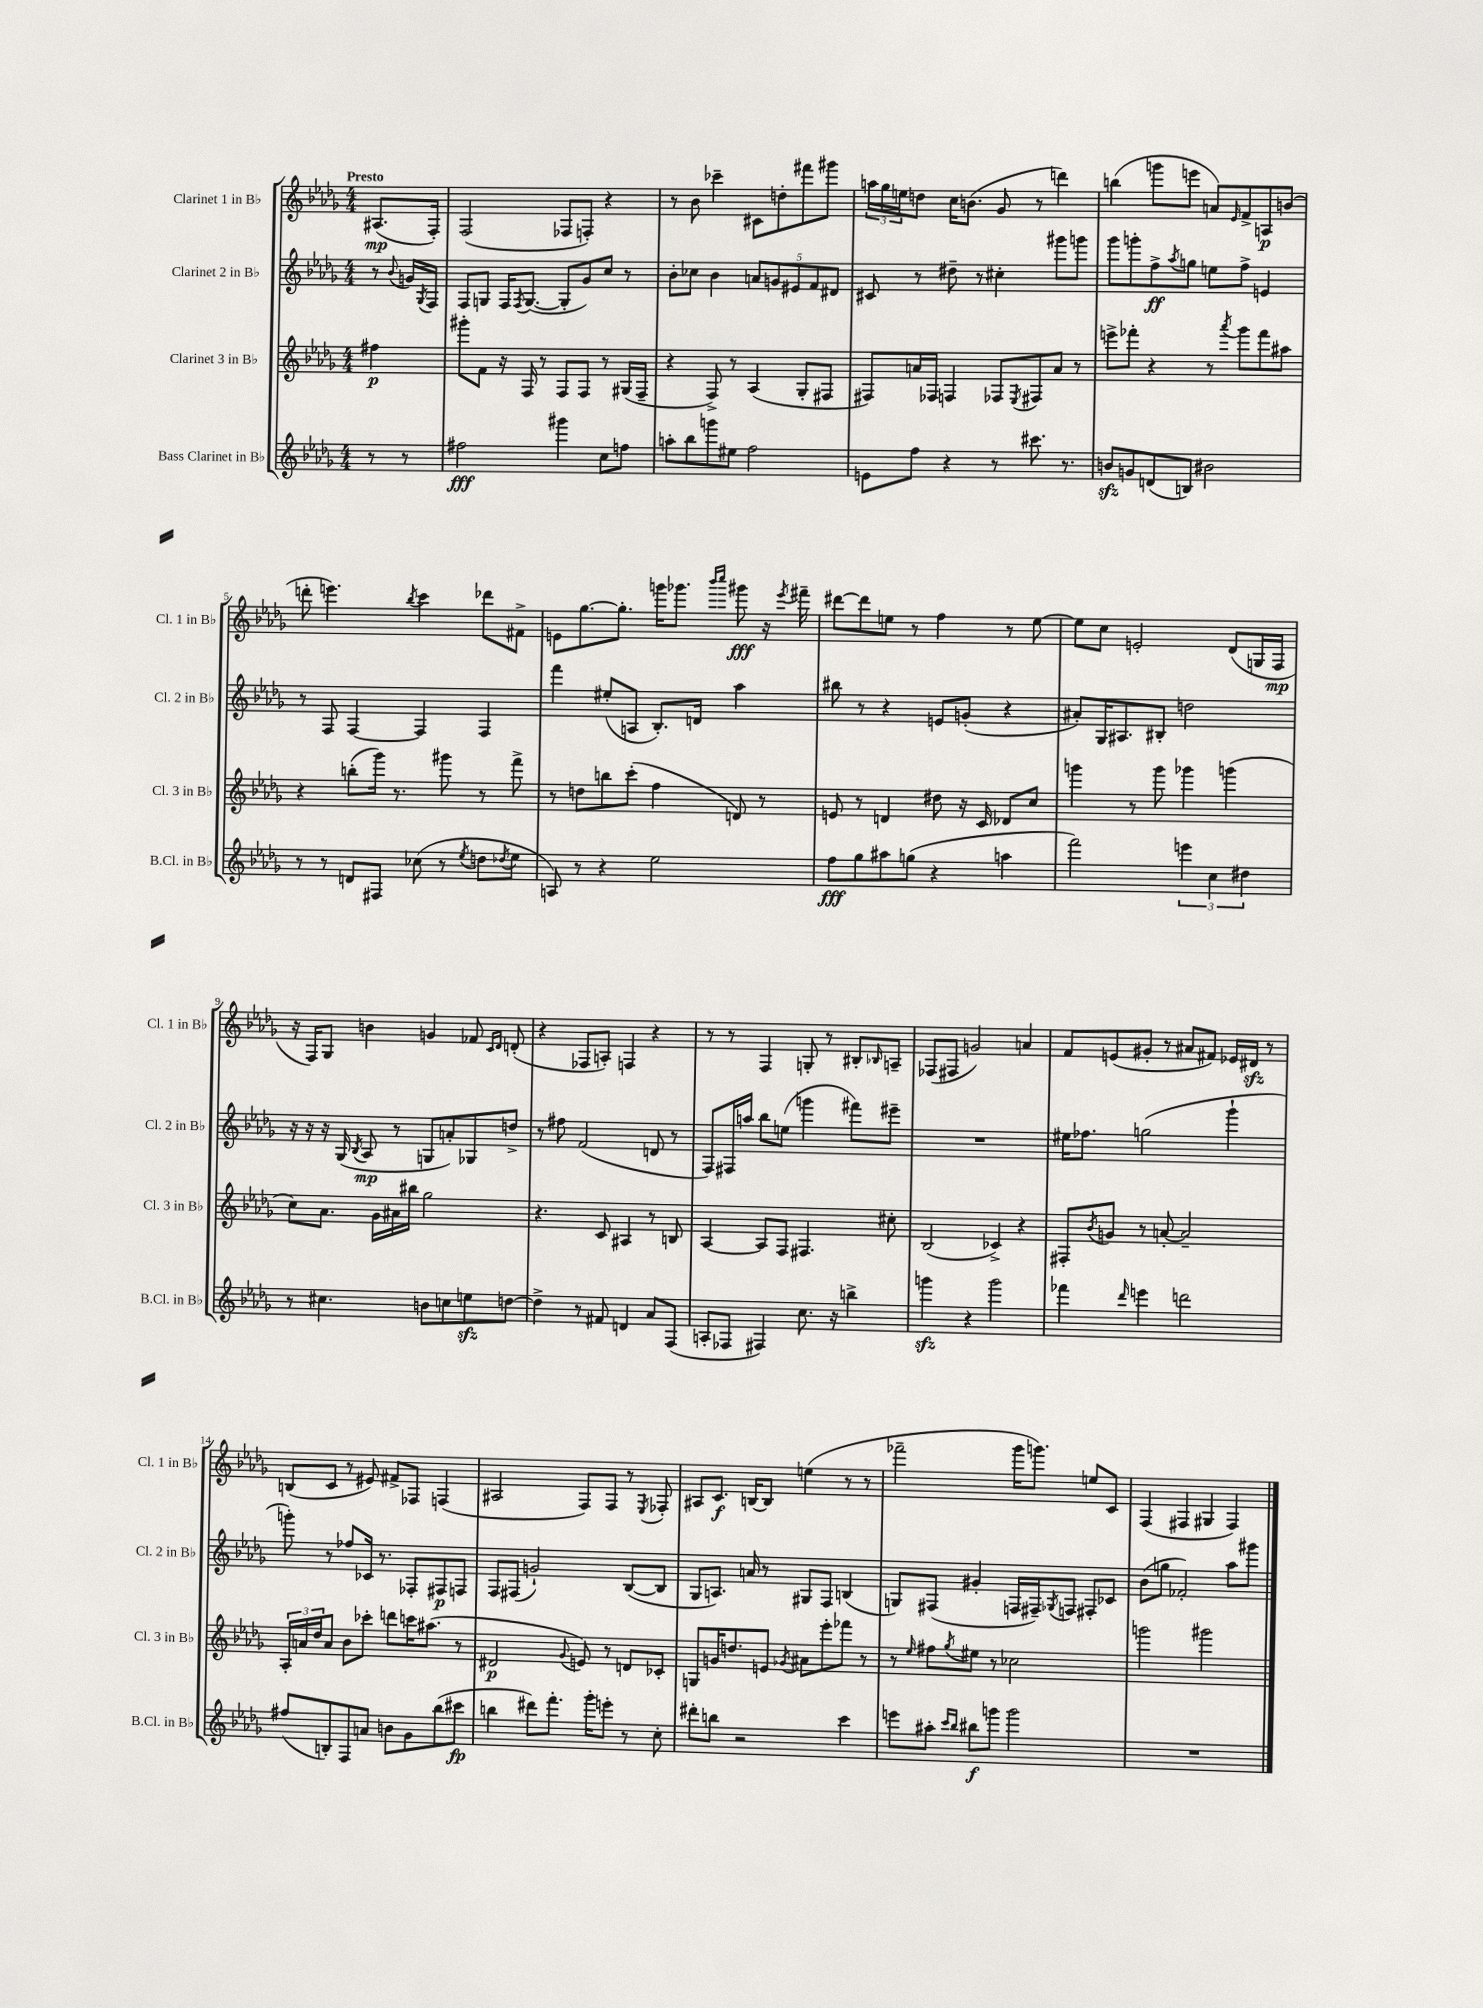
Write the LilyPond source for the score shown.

<<
\new StaffGroup <<
\new Staff = "s0" \with { instrumentName = "Clarinet 1 in Bb" shortInstrumentName = "Cl. 1 in Bb" } {
    \clef treble \key des \major \numericTimeSignature \time 4/4 \partial 4 \tempo "Presto"
    ais8.\mp( f16-.) |
    f2( fes8 f8-.) r4 |
    r8 bes'8 ces'''4-- cis'8 d''8-. fis'''8 gis'''8 |
    \tuplet 3/2 { a''16 ges''16 e''16 } d''8 c''16 b'8.( ges'8 r8 d'''4) |
    b''4( g'''8 e'''8 a'8) \grace { ees'16 } f'8-> a8\p b'8( |
    d'''8-. e'''4.) \acciaccatura { bes''8 } c'''4 des'''8 fis'8-> |
    e'8 ges''8.~ ges''8.-. g'''16 ges'''8. \grace { bes'''16 c''''16 } gis'''8\fff r16 \acciaccatura { ees'''8 } fis'''16-- |
    dis'''8~ dis'''8 e''8 r8 f''4 r8 e''8~ |
    e''8 c''8 e'2-. des'8( g16 f16\mp |
    r16 f16) ges8 b'4 g'4 fes'8 \grace { c'16 des'16 } d'8-.( |
    r4 fes8 a8-.) f4 r4 |
    r8 r8 f4 g8-. r8 bis8-. \grace { bes16 } a8-- |
    fes8( fis8 g'2) a'4 |
    f'8 e'8( gis'8-. r8 ais'8 fis'8) ees'16 dis'16\sfz r8 |
    b8( c'8 r8 eis'8) fis'8-> fes8 f4( |
    ais2 f8) f8 r8 \acciaccatura { ees8 } fes8-. |
    ais8 c'8.\f b16~ b8 e''4( r8 r8 |
    fes'''2-- ges'''16 g'''8.) e''8 c'8 |
    f4( fis4 gis4 fis4) \bar "|." |
}
\new Staff = "s1" \with { instrumentName = "Clarinet 2 in Bb" shortInstrumentName = "Cl. 2 in Bb" } {
    \clef treble \key des \major \numericTimeSignature \time 4/4 \partial 4
    r8 \appoggiatura { bes'8 } g'16 \acciaccatura { ges8 } f16 |
    f8 g8 f16 \acciaccatura { f8 } g8.~( g8-. ges'8) c''8 r8 |
    bes'8-. ces''8 bes'4 \tuplet 5/4 { a'8 g'8 eis'8 f'8 dis'8 } |
    cis'8 r8 dis''8-- r8 cis''4-. gis'''8 g'''8 |
    ges'''8 g'''8-. f''8->\ff \acciaccatura { aes''8 } g''8 e''8 f''8-> e'4 |
    r8 f8 f4~ f4 f4 |
    f'''4 eis''8-.( a8 bes8.-.) d'16 aes''4 |
    bis''8 r8 r4 e'8 g'8-.( r4 |
    ais'8-.) ges16 ais8. bis8-. d''2 |
    r16 r16 r16 ges16( \acciaccatura { bes8 } aes8\mp r8 g8 a'8-.) ges8 d''8-> |
    r8 fis''8 f'2( d'8 r8 |
    f8) fis16 a''16 bes''8 e''8( g'''4 fis'''8) eis'''8-- |
    R1 |
    eis''16 fes''8. g''2( ges'''4-! |
    g'''8-.) r8 fes''8 ces'16 r8. fes8-. fis8\p f8 |
    f8 fis8( g'2-!) bes8~( bes8 |
    ges8 a8.) a'16 r8 gis8 f8 b4( |
    g8) fis8( gis'4-. f16 fis16--) \acciaccatura { ges8 } f8 fis8-. ces'8 |
    bes'8( g''8 fes'2-.) aes''8 gis'''8 \bar "|." |
}
\new Staff = "s2" \with { instrumentName = "Clarinet 3 in Bb" shortInstrumentName = "Cl. 3 in Bb" } {
    \clef treble \key des \major \numericTimeSignature \time 4/4 \partial 4
    fis''4\p |
    gis'''8-. f'8 r16 f16 r8 f8 f8 r8 gis16( f16-- |
    r4 f8->) r8 aes4( ges8-. fis8 |
    fis8) a'16 fes16 f4 fes8 \acciaccatura { ees8 } fis8 a'8 r8 |
    e'''8-> fes'''8-. r4 r8 \acciaccatura { aes'''8 } ges'''8 fes'''8 ais''8 |
    r4 b''8-.( ges'''16) r8. gis'''8 r8 f'''8-> |
    r8 d''8 b''8 c'''8-.( f''4 d'8) r8 |
    e'8 r8 d'4 dis''8 r16 c'16 des'8 c''8 |
    g'''4 r8 g'''8 ges'''4 g'''4( |
    c''8) aes'8. ges'16 ais'16 bis''16 ges''2 |
    r4. c'8 ais4 r8 b8 |
    aes4~ aes8 f8 fis4. cis''8-. |
    bes2( ces'4->) r4 |
    fis8-. \acciaccatura { bes'8 } g'8 r8 a'8~-. a'2-- |
    \tuplet 3/2 { aes16-. a'16 des''16 } a'8 bes'8 ces'''8-. d'''8 c'''16 ais''8.( r8 |
    dis'2\p \appoggiatura { ges'8 } e'8) r8 d'8 ces'8-. |
    g8 g'16 d''8. e'8 \acciaccatura { ges'8 } ais'8 ees'''8-. fes'''8 r8 |
    r8 \grace { ees''16 } fis''8 \acciaccatura { ges''8 } eis''8 r8 ces''2 |
    g'''2 gis'''2 \bar "|." |
}
\new Staff = "s3" \with { instrumentName = "Bass Clarinet in Bb" shortInstrumentName = "B.Cl. in Bb" } {
    \clef treble \key des \major \numericTimeSignature \time 4/4 \partial 4
    r8 r8 |
    fis''2\fff gis'''4 c''8 f''8 |
    a''8-. bes''8 g'''8 eis''8 f''2 |
    e'8 f''8 r4 r8 cis'''8. r8. |
    b'8\sfz g'8 d'8( b8) bis'2 |
    r8 r8 d'8 fis8 ces''8( r8 \acciaccatura { ees''8 } d''8 \acciaccatura { des''8 } ees''8 |
    a8) r8 r4 ees''2 |
    f''8\fff ges''8 ais''8 g''8( r4 a''4 |
    f'''2) \tuplet 3/2 { e'''4 c''4 dis''4 } |
    r8 cis''4. b'8 c''8 e''8\sfz d''8~ |
    d''4-> r8 fis'8 d'4 aes'8 f8( |
    a8-. fes8 fis4) c''8. r16 b''4-> |
    g'''4\sfz r4 g'''2 |
    fes'''4 \grace { des'''16 } e'''4 d'''2 |
    fis''8( b8-.) f8 a'8 b'8 ges'8 bes''8( cis'''8\fp |
    b''4 dis'''8) f'''8.-. ges'''16-. e'''8-. r8 c''8-. |
    dis'''8-. b''8 r2 c'''4 |
    e'''8 ais''8-. \grace { c'''16 bes''16 } bis''8\f g'''8 g'''2 |
    R1 \bar "|." |
}
>>
>>
